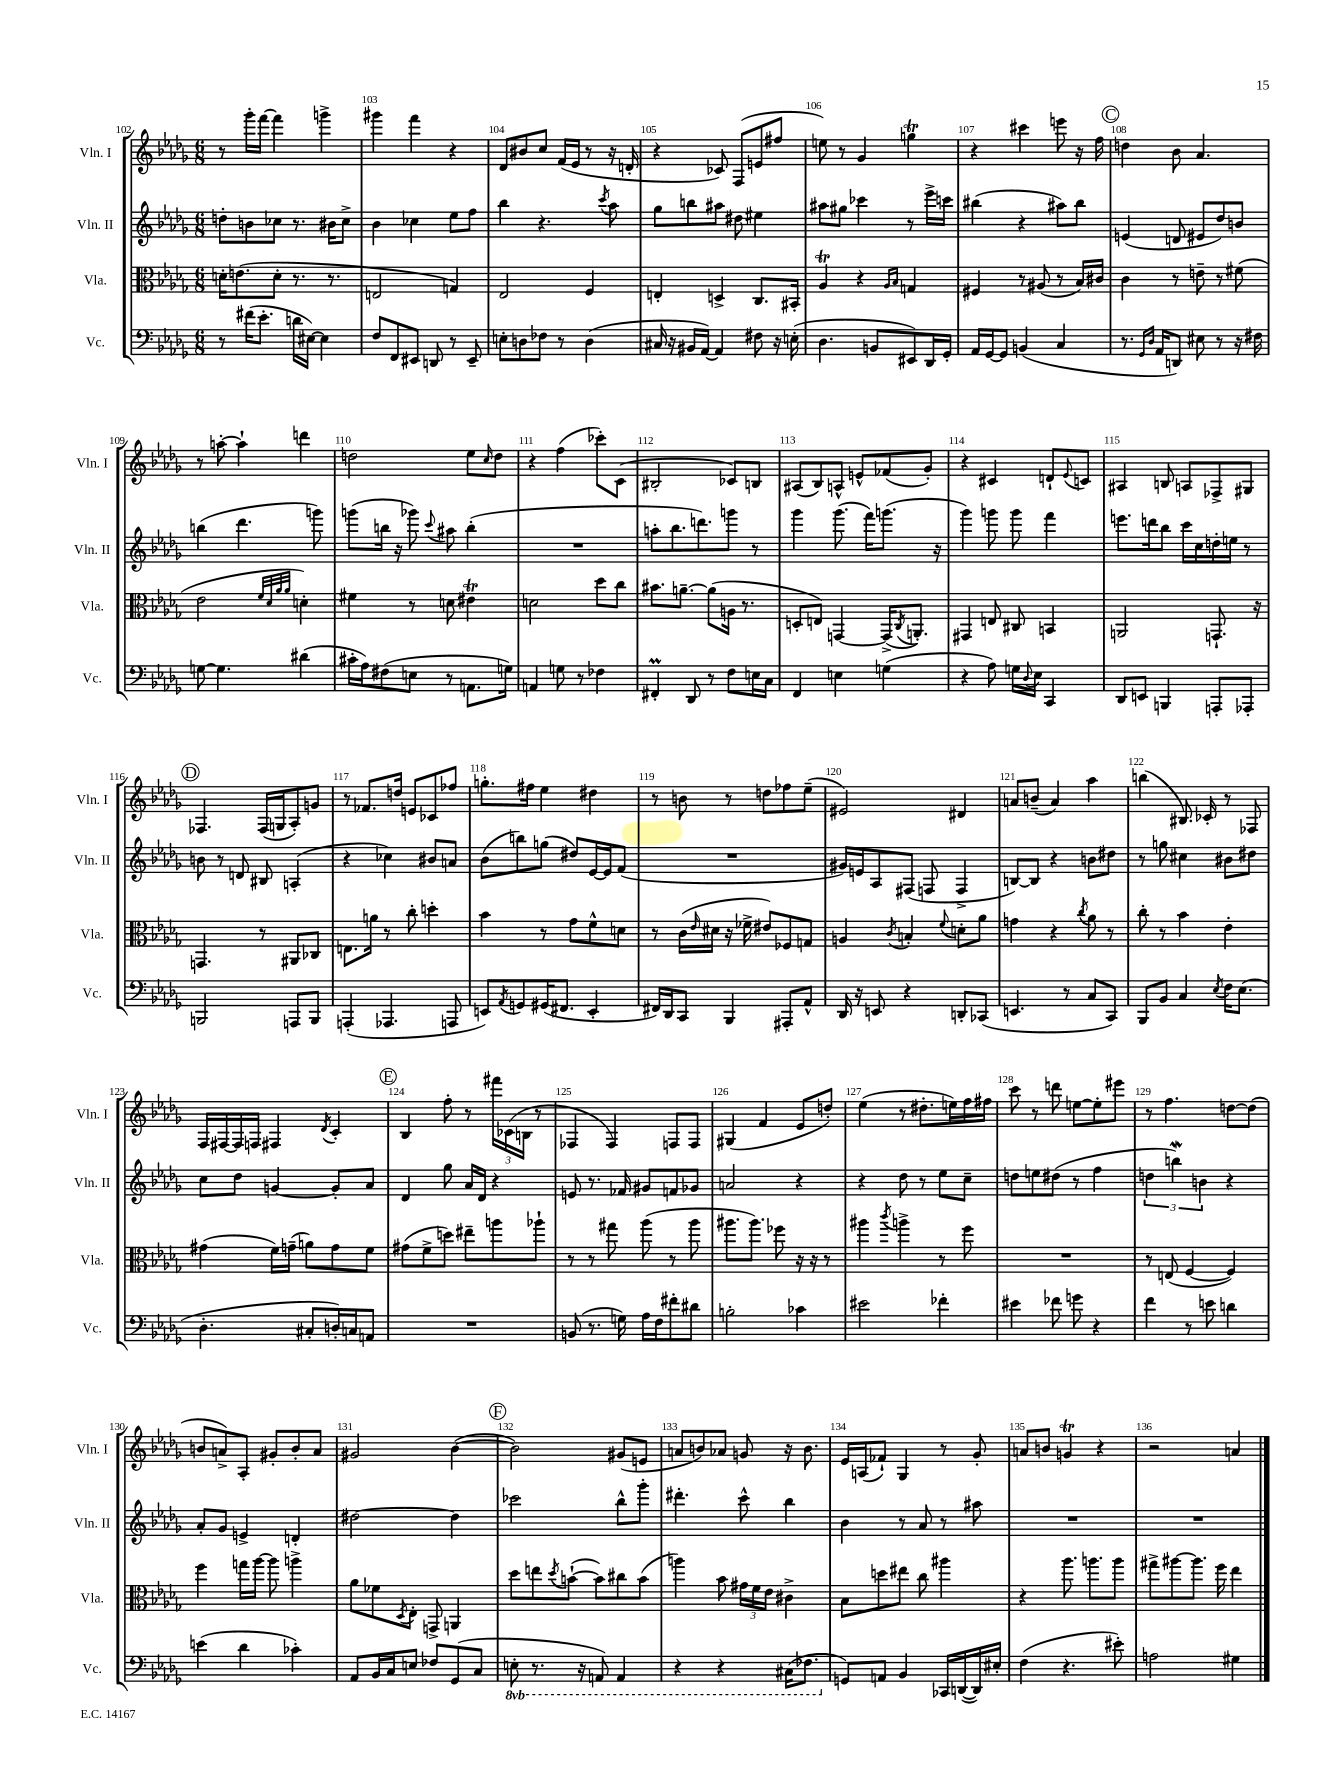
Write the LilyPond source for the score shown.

<<
\new StaffGroup <<
\new Staff = "s0" \with { instrumentName = "Vln. I" shortInstrumentName = "Vln. I" } {
    \clef treble \key des \major \numericTimeSignature \time 6/8
    r8 ges'''16-. f'''16~ f'''4 g'''4-> |
    gis'''4 f'''4 r4 |
    des'8 bis'8 c''8 f'16( ees'16 r8 r16 d'16-. |
    r4 ces'8) f8( e'8 fis''8 |
    e''8) r8 ges'4 g''4\trill |
    r4 cis'''4 e'''8 r16 f''16 |
    \mark \markup { \circle "C" } d''4 bes'8 aes'4. |
    r8 a''8~-. a''4-! d'''4 |
    d''2 ees''8 \grace { c''16 } d''8 |
    r4 f''4( ces'''8-.) c'8( |
    bis2-. ces'8) b8 |
    ais8( bes8) a8-^ e'8-^ fes'8( ges'8-.) |
    r4 cis'4 d'8-! \appoggiatura { ees'8 } c'8 |
    ais4 b8 a8 fes8-> gis8 |
    \mark \markup { \circle "D" } fes4. fes16( g16 aes8-.) g'8 |
    r8 fes'8. d''16 e'8 ces'8 fes''8 |
    g''8.-. fis''16 ees''4 dis''4 |
    r8 b'8 r8 d''8 fes''8 ees''8--( |
    eis'2) dis'4 |
    a'8 b'8--( a'4) aes''4 |
    b''4( bis8.) ces'16-. r8 fes8 |
    f16 fis16~ fis16 f16 fis4 \acciaccatura { des'8 } c'4-. |
    \mark \markup { \circle "E" } bes4 f''8-. r8 \tuplet 3/2 { fis'''16 ces'16( b16 } r8 |
    fes4 fes4) f8 f8 |
    gis4( f'4 ees'8 d''8-.) |
    ees''4( r8 dis''8.-. e''16) f''16 fis''16 |
    c'''8 r8 d'''8 e''8~ e''8-. eis'''8 |
    r8 f''4. d''8~ d''8( |
    b'8 a'8->) aes8-. gis'8-. b'8-. a'8 |
    gis'2 bes'4~( |
    \mark \markup { \circle "F" } bes'2) gis'8( e'8 |
    a'8 b'8) aes'8 g'8 r16 b'8. |
    ees'16 a16( fes'8-!) ges4 r8 ges'8-. |
    a'8 b'8 g'4\trill r4 |
    r2 a'4 \bar "|." |
}
\new Staff = "s1" \with { instrumentName = "Vln. II" shortInstrumentName = "Vln. II" } {
    \clef treble \key des \major \numericTimeSignature \time 6/8
    d''8-. b'8 ces''8 r8. bis'16 ces''8-> |
    bes'4 ces''4 ees''8 f''8 |
    bes''4 r4. \acciaccatura { c'''8 } aes''8 |
    ges''8 b''8 ais''8 dis''8 eis''4 |
    ais''8 gis''8 ces'''4 r8 ees'''16-> c'''16 |
    bis''4( r4 ais''8) bis''8 |
    \mark \markup { \circle "C" } e'4( d'8 eis'8 des''8) b'8 |
    b''4( des'''4. g'''8) |
    g'''8( b''16 r16 ges'''8) \appoggiatura { c'''8 } ais''8 b''4-.( |
    R2. |
    a''8-. bes''8. d'''8.) g'''8 r8 |
    ges'''4 ges'''8.( f'''16) g'''8.( r16 |
    ges'''4) g'''8 g'''8 f'''4 |
    e'''8. d'''16 bes''8 c'''16 c''16 d''16-. e''16 r8 |
    \mark \markup { \circle "D" } b'8 r8 d'8 bis8 a4-.( |
    r4 ces''4) bis'8 a'8 |
    bes'8( b''8) g''8( dis''8) ees'16~ ees'16 f'8( |
    R2. |
    gis'16) e'16 aes8 fis8( f8 f4-> |
    b8~) b8 r4 b'8 dis''8 |
    r8 g''8 cis''4 bis'8 dis''8 |
    c''8 des''8 g'4~ g'8-. aes'8 |
    \mark \markup { \circle "E" } des'4 ges''8 aes'16 des'16 r4 |
    e'8 r8. fes'16 gis'8 f'8 ges'8 |
    a'2 r4 |
    r4 des''8 r8 ees''8 c''8-- |
    d''8 e''8 dis''8( r8 f''4 |
    \tuplet 3/2 { d''4 b''4\mordent) b'4 } r4 |
    aes'8-. ges'8 e'4-> d'4-. |
    dis''2~ dis''4 |
    \mark \markup { \circle "F" } ces'''2 bes''8-^ ges'''8-. |
    dis'''4.-. c'''8-^ bes''4 |
    bes'4 r8 aes'8 r8 ais''8 |
    R2. |
    R2. \bar "|." |
}
\new Staff = "s2" \with { instrumentName = "Vla." shortInstrumentName = "Vla." } {
    \clef alto \key des \major \numericTimeSignature \time 6/8
    d'16-. e'8.( d'8-. r8. r8. |
    e2 g4) |
    ees2 f4 |
    e4-. d4-> c8. bis,16-. |
    aes4\trill r4 \grace { aes16 bes16 } g4 |
    fis4 r8 ais8( r8 bes16) cis'16 |
    \mark \markup { \circle "C" } c'4 r8 e'8-- r8 fis'8( |
    ees'2 \grace { f'32 des'32 aes'32 aes'32 } d'4-.) |
    fis'4 r8 d'8 eis'4\trill |
    d'2 des''8 c''8 |
    bis'8. a'8.~-- a'8( a16 r8. |
    d8-. e8) g,4~ g,16->( \acciaccatura { c8 } a,8.-.) |
    gis,4 e8 cis8 b,4 |
    a,2 g,8.-! r16 |
    \mark \markup { \circle "D" } g,4. r8 ais,8 ces8 |
    e8. a'16 r8 c''8-. d''4-. |
    bes'4 r8 ges'8 f'8-^ d'8 |
    r8 c'16( \grace { ees'16 } dis'16 r16 fes'16-> eis'8) fes8 g8 |
    a4 \acciaccatura { c'8 } b4-. \appoggiatura { f'8 } d'8-. aes'8 |
    g'4 r4 \acciaccatura { c''8 } aes'8 r8 |
    c''8-. r8 bes'4 ees'4-. |
    gis'4( f'16) g'16--( a'8) g'8 f'8 |
    \mark \markup { \circle "E" } gis'8( f'8-> d''8) eis''8-- a''8 aes''8-! |
    r8 r8 gis''8 aes''8( r8 aes''8 |
    ais''8. ais''8.) fes''8 r16 r16 r8 |
    ais''4 \acciaccatura { c'''8 } a''4-> r8 f''8 |
    R2. |
    r8 e8( f4~ f4) |
    f''4 g''16 aes''16~ aes''8 a''4-> |
    aes'8 fes'8 \acciaccatura { des8 } ees8-. g,8-> a,4 |
    \mark \markup { \circle "F" } des''8 e''8 \acciaccatura { des''8 } b'8~-!( b'8) cis''8 b'8( |
    a''4) bes'8 \tuplet 3/2 { gis'16 f'16 ees'16 } cis'4-> |
    bes8 d''8 eis''8 c''8 ais''4 |
    r4 aes''8. a''8. a''8 |
    gis''8-> ais''8~ ais''8. f''16 ees''4 \bar "|." |
}
\new Staff = "s3" \with { instrumentName = "Vc." shortInstrumentName = "Vc." } {
    \clef bass \key des \major \numericTimeSignature \time 6/8 \set Staff.ottavationMarkups = #ottavation-simple-ordinals
    r8 fis'16( ees'8.-. d'16 eis16~) eis4 |
    f8 f,8 eis,8 d,8 r8 eis,8-- |
    e8-. d8 fes8 r8 d4( |
    cis16 r16 bis,16 aes,16~) aes,4 fis8 r16 e16-.( |
    des4. b,8 eis,8) des,16 ges,16-. |
    aes,16 ges,16~ ges,8 b,4( c4 |
    \mark \markup { \circle "C" } r8. \grace { ges,16 des16 } aes,16 d,8) eis8 r8 r16 fis16 |
    g8~ g4. dis'4( |
    cis'16-. aes16) fis8( e8 r8 a,8. g16) |
    a,4 g8 r8 fes4 |
    fis,4-.\prall des,8 r8 f8 e16 c16 |
    f,4 e4 g4( |
    r4 aes8) g16 \appoggiatura { des8 } ees16 c,4 |
    des,8 e,8 b,,4 a,,8-. aes,,8-. |
    \mark \markup { \circle "D" } b,,2 a,,8 b,,8 |
    a,,4-.( aes,,4. a,,8 |
    e,8) \acciaccatura { aes,8 } g,8 gis,16( fis,8. e,4-. |
    fis,16) des,16 c,8 bes,,4 ais,,8-. aes,8-^ |
    des,16 r16 e,8 r4 d,8-. ces,8( |
    e,4. r8 c8 c,8) |
    bes,,8 bes,8 c4 \acciaccatura { ees8 } f16 ees8.( |
    des4.-. cis8-. d16-.) c16 a,8 |
    \mark \markup { \circle "E" } R2. |
    b,8( r8. g16) aes16 f16 fis'8-. dis'8 |
    b2-. ces'4 |
    eis'2 fes'4-. |
    eis'4 fes'8 g'8 r4 |
    f'4 r8 e'8 d'4 |
    e'4( des'4 ces'4-.) |
    aes,8 bes,16 c16 e8 fes8 ges,8( c8 |
    \mark \markup { \circle "F" } \ottava #-1 e,8-. r8. r16 a,,8) a,,4 |
    r4 r4 cis,16( fes,8. \ottava #0 |
    g,8) a,8 bes,4 ces,16 d,16~( d,16) eis16-. |
    f4( r4. eis'8-.) |
    a2 gis4 \bar "|." |
}
>>
>>
\layout { \context { \Score currentBarNumber = #102 \override BarNumber.break-visibility = ##(#f #t #t) barNumberVisibility = #all-bar-numbers-visible } }
